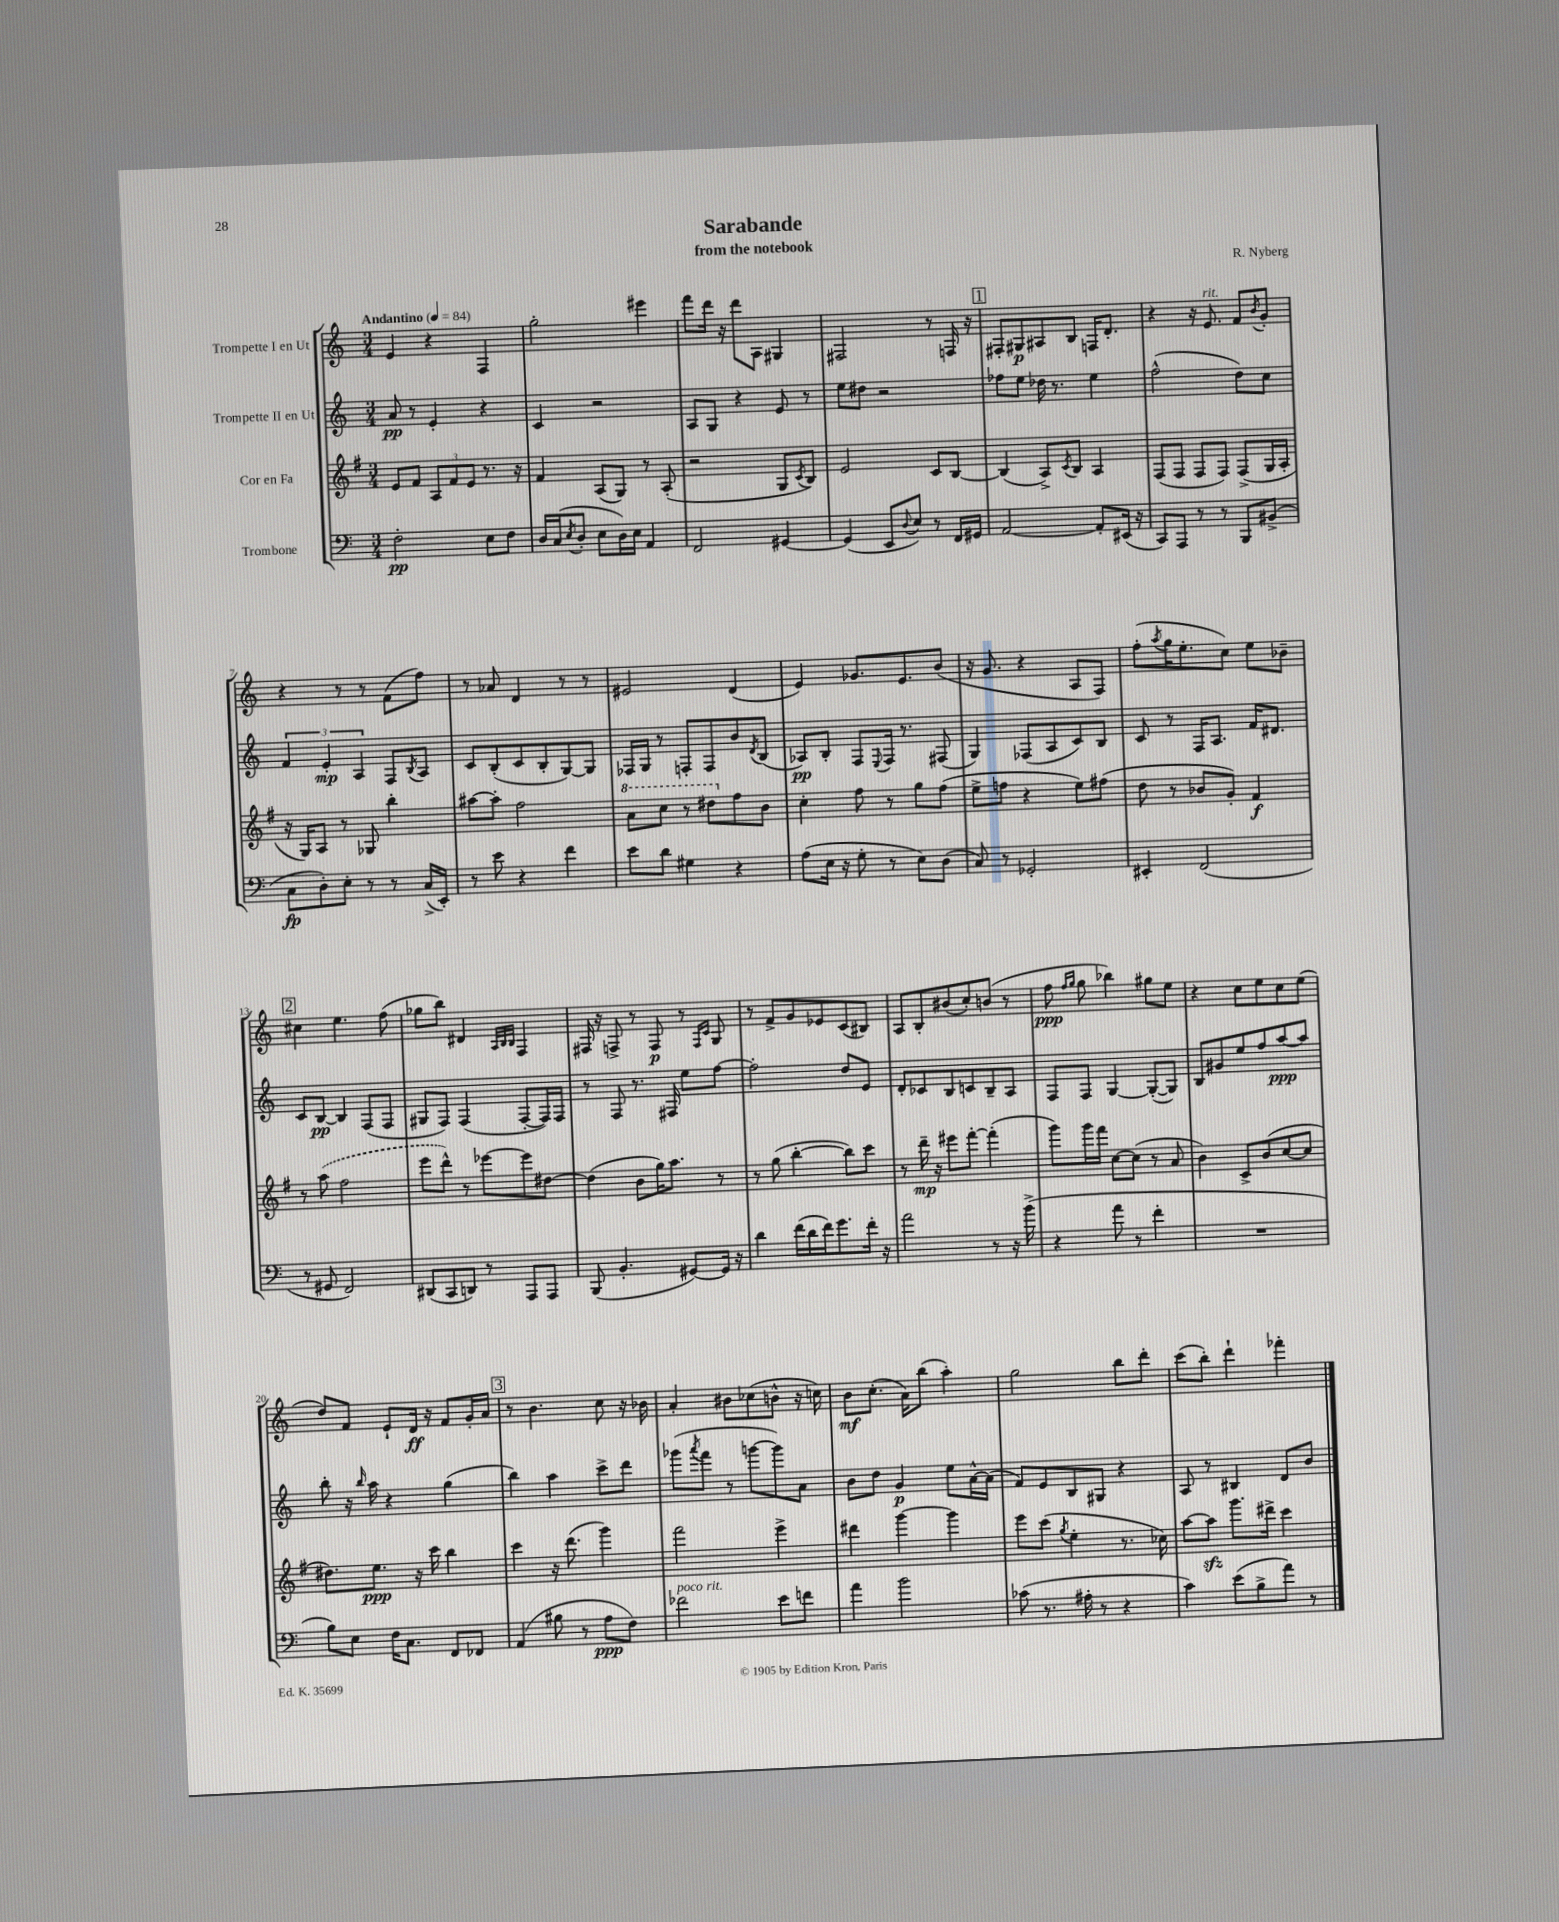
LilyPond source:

\header { title = "Sarabande" composer = "R. Nyberg" subtitle = "from the notebook" }
<<
\new StaffGroup <<
\new Staff = "s0" \with { instrumentName = "Trompette I en Ut" } {
    \clef treble \key c \major \numericTimeSignature \time 3/4 \tempo "Andantino" 4 = 84
    e'4 r4 f4 |
    g''2-. eis'''4 |
    f'''8 d'''16 r16 d'''8 a8 gis4 |
    fis2 r8 f16 r16 |
    \mark \markup { \box "1" } fis8-. gis8\p ais8 b8 f16 d'8.-. |
    r4 r16 e'8.^\markup { \italic "rit." } f'8 \acciaccatura { b'8 } g'8-. |
    r4 r8 r8 f'8( f''8) |
    r8 aes'8 d'4 r8 r8 |
    eis'2 d'4( |
    e'4) ges'8. e'8. b'8( |
    r16 g'8. r4 a8 f8) |
    f''8-.( \acciaccatura { a''8 } g''16 e''8.-. c''8) e''8 bes'8-- |
    \mark \markup { \box "2" } cis''4 e''4. f''8( |
    ges''8 b''8) dis'4 \grace { a32 b32 b32 } f4 |
    fis16 r16 f8-> r8 f8\p r8 \grace { f16 c'16 } g8 |
    r8 f'8-> g'8 ees'8 c'8( bis8) |
    a8 b8-. bis'8( c''8-.) b'8( r8 |
    f''8\ppp \grace { f''16 g''16 } g''8 bes''4) gis''8 e''8 |
    r4 c''8 e''8 c''8 e''8( |
    d''8) f'8 e'8-! d'16\ff r16 f'8 g'16-. a'16 |
    \mark \markup { \box "3" } r8 b'4. c''8 r16 bes'16 |
    a'4-. bis'8 ces''8( b'8-^ r16 c''16) |
    b'8\mf c''8.-.( a'16) b''8( a''4-.) |
    g''2 b''8 d'''8-. |
    c'''8( b''8-.) d'''4-! fes'''4-. \bar "|." |
}
\new Staff = "s1" \with { instrumentName = "Trompette II en Ut" } {
    \clef treble \key c \major \numericTimeSignature \time 3/4
    a'8\pp r8 e'4-. r4 |
    c'4 r2 |
    a8 g8 r4 e'8 r8 |
    e''8 dis''8 r2 |
    \mark \markup { \box "1" } fes''8 e''8 des''16 r8. e''4 |
    f''2-^( d''8) c''8 |
    \tuplet 3/2 { f'4 e'4-.\mp a4 } f8 \acciaccatura { b8 } a8 |
    c'8 b8-.( c'8 b8-. g8~) g8 |
    fes16 g16 r8 f8-. f8 b'8 \acciaccatura { d'8 } b8( |
    aes8\pp) b8-. f8 \appoggiatura { e8 } f16 r8. fis8( |
    g4) fes8( a8 c'8) b8 |
    c'8 r8 f16 a8. f'16 dis'8. |
    \mark \markup { \box "2" } c'8 b8~\pp b4 f8( f8 |
    gis8 f8) f4( f8~-. f16) f16 |
    r8 f8 r8. fis16 e''8 f''8~ |
    f''2-. d''8 e'8 |
    d'8-. ces'8 b8 c'8 b8-- a8 |
    f8 f8 g4~ g8~-.( g8) |
    b8 gis'8 e''8 f''8 a''8~\ppp a''8 |
    b''8-. r16 \grace { b''16 } a''16 r4 g''4( |
    \mark \markup { \box "3" } b''4) a''4 c'''8-> d'''8 |
    ges'''8( \acciaccatura { a'''8 } f'''8 r8 g'''8~ g'''8) a'8 |
    b'8 d''8 g'4\p e''8 a'16~-^ a'16( |
    f'8) e'8 b8 gis8 r4 |
    a8 r8 bis4 d'8 b'8 \bar "|." |
}
\new Staff = "s2" \with { instrumentName = "Cor en Fa" } {
    \clef treble \key g \major \numericTimeSignature \time 3/4
    e'8 fis'8 \tuplet 3/2 { a8 fis'8 e'8 } r8. r16 |
    fis'4 a8( g8) r8 a8-.( |
    r2 g8 \acciaccatura { c'8 } b8) |
    e'2 c'8 b8~ |
    \mark \markup { \box "1" } b4( a8->) \acciaccatura { c'8 } b8 a4 |
    fis8( fis8 fis8 fis8) fis8->( g16 a16-. |
    r16 g16) a8 r8 ges8 b''4-. |
    ais''8~ ais''8-. fis''2 |
    \ottava #1 a''8 c'''8 r8 dis'''8 \ottava #0 fis''8 b'8 |
    c''4-. fis''8 r8 g''8 fis''8( |
    e''8-> f''8 r4 e''8) fis''8( |
    d''8 r8 bes'8 g'8-.) fis'4\f |
    \mark \markup { \box "2" } r8 \once \slurDashed a''8( fis''2 |
    e'''8 d'''8-^) r8 ees'''8~ ees'''8 dis''8~ |
    dis''4( b'8 g''16) a''8. r8 |
    r8 g''8( b''4~-. b''8) c'''8 |
    r8 d'''16--\mp r16 eis'''8 fis'''8~-. fis'''4-.( |
    g'''8) g'''16 fis'''16 c''8~ c''8( r8 a'8 |
    b'4) c'8-> b'8( c''8~ c''8 |
    dis''8.) e''8.\ppp r16 c'''16 b''4 |
    \mark \markup { \box "3" } c'''4 r16 d'''8.( g'''4) |
    fis'''2 e'''4-> |
    dis'''4 g'''4~ g'''4 |
    e'''8 c'''8( \acciaccatura { g''8 } e''4-. r8. ces''16) |
    a''8~ a''8\sfz g'''8. dis'''16-> c'''4 \bar "|." |
}
\new Staff = "s3" \with { instrumentName = "Trombone" } {
    \clef bass \key c \major \numericTimeSignature \time 3/4
    f2-.\pp e8 f8 |
    d16 c16( \acciaccatura { e8 } d8-. e8 d16) e16 a,4 |
    f,2 gis,4~ |
    gis,4( e,8 \appoggiatura { d8 } e8) r8 f,16 gis,16 |
    \mark \markup { \box "1" } a,2~ a,8-. eis,16( r16 |
    c,8) a,,8 r8 r8 b,,8 bis,8->( |
    c8\fp d8-.) e8-. r8 r8 c16->( e,16-.) |
    r8 e'8 r4 f'4 |
    e'8 d'8 gis4 r4 |
    a8( e16 r16 g8-. r8 e8) d8( |
    c8) r8 ges,2-. |
    eis,4-. f,2( |
    \mark \markup { \box "2" } r8 gis,8 f,2) |
    dis,8( c,8 d,8) r8 a,,8 a,,8 |
    b,,8( b,4.-. gis,8~) gis,16 r16 |
    d'4 f'16( d'16 f'16) g'8. f'16-. r16 |
    a'2 r8 r16 b'16->( |
    r4 a'8 r8 f'4-. |
    R2. |
    b8) e8 f16 c8. f,8 fes,8 |
    \mark \markup { \box "3" } a,4( bis8 r8 a8\ppp f8) |
    fes'2^\markup { \italic "poco rit." } e'8 f'8 |
    a'4 b'2 |
    ces'8( r8. ais16-. r8 r4 |
    c'4) e'8( b8-> a'8) r8 \bar "|." |
}
>>
>>
